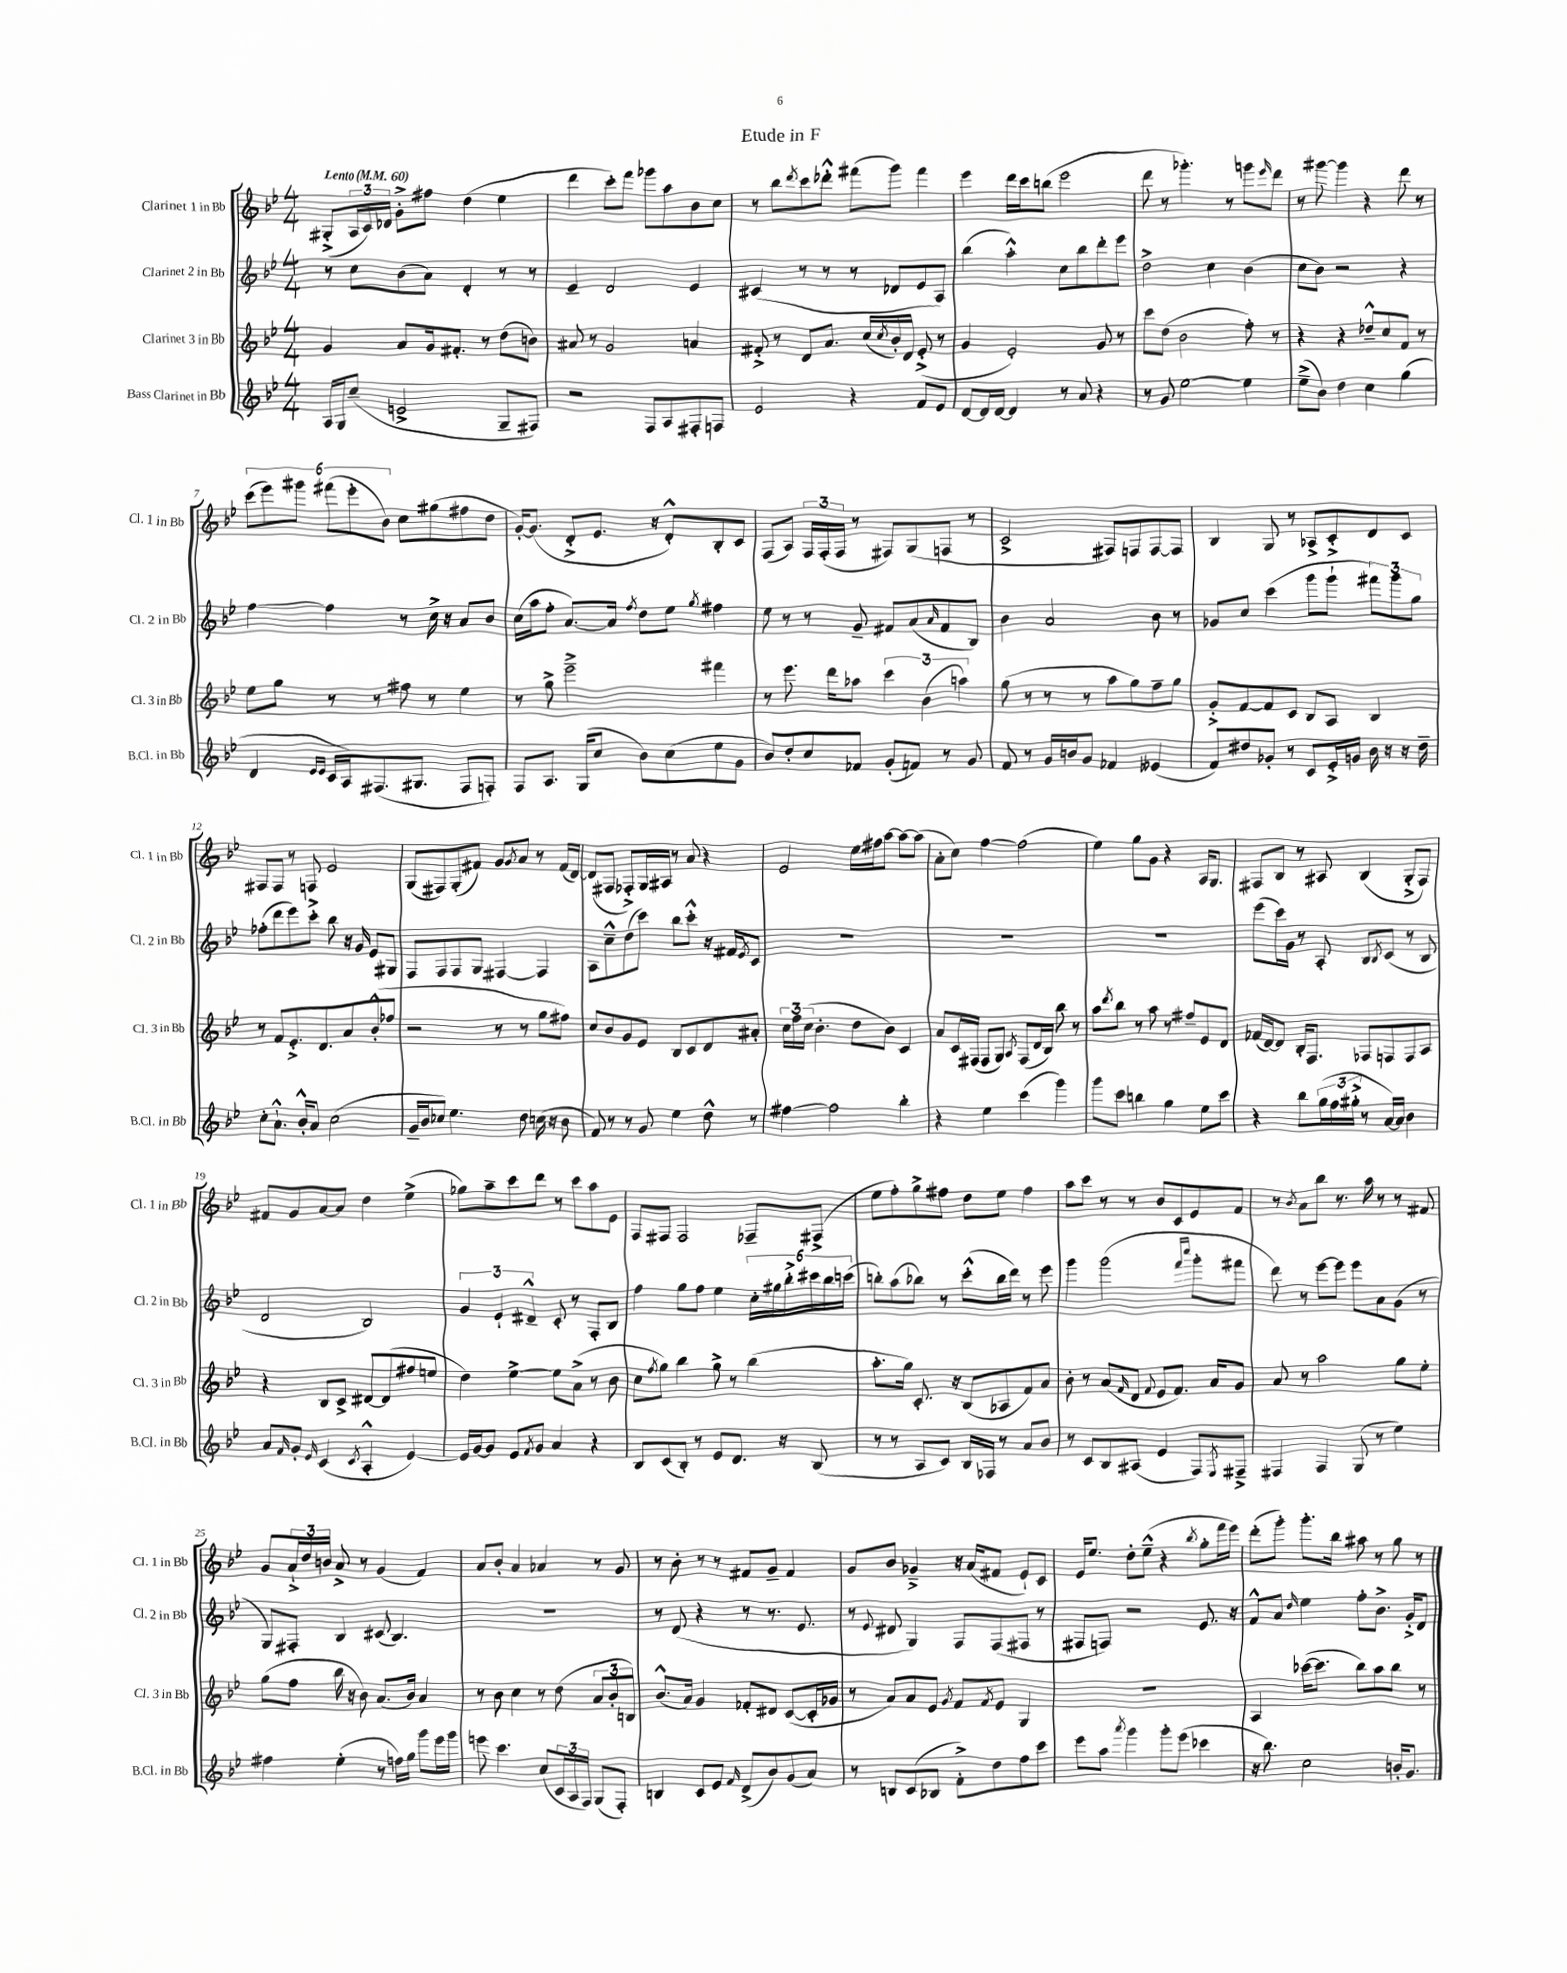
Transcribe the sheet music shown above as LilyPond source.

\header { title = "Etude in F" }
<<
\new StaffGroup <<
\new Staff = "s0" \with { instrumentName = "Clarinet 1 in Bb" shortInstrumentName = "Cl. 1 in Bb" } {
    \clef treble \key bes \major \numericTimeSignature \time 4/4 \tempo "Lento" 4 = 60
    gis8-.->( \tuplet 3/2 { a16 c'16) des'16 } g'8-.-> fis''8 d''4( ees''4 |
    d'''4 c'''8-.) f'''8 ges'''8 a''8 bes'8 c''8 |
    r8 bes''8 \acciaccatura { d'''8 } c'''8 des'''8-.-^ fis'''8( g'''8) fis'''4 |
    ees'''4 d'''16 c'''16 b''8( ees'''2 |
    d'''8 r8 ges'''4.-.) r8 g'''8 \grace { ees'''16 } d'''8 |
    r8 gis'''8~ gis'''4 r4 d'''8 r8 |
    \tuplet 6/4 { c'''8( ees'''8) gis'''8 fis'''8( ees'''8-. bes'8) } c''8 gis''8( fis''8 d''8 |
    g'16~-.) g'8.( d'8-.-> ees'8. r16 d'8-.-^) bes8-. c'8 |
    f8( a8) \tuplet 3/2 { f16 f16-.( f16 } r8 fis8) g8( f8 r8 |
    c'2-> fis8) f8 f8~ f8 |
    bes4 g8 r8 aes8-> c'8-.-> d'8 c'8 |
    fis8 fis8 r8 f8 ees'2 |
    g8( fis8) g8-.( fis'8) g'8 \acciaccatura { g'8 } a'8 r8 fis'16( d'16~) |
    d'8( fis8 fes8-.->) g16 ais16 r8 a'8 r4 |
    ees'2 ees''16 fis''16 a''8~ a''8~ a''8( |
    a'8-. c''8) f''4~ f''2( |
    ees''4) g''8 g'8 r4 a16 g8. |
    fis8 bes8 r8 ais8 bes4( g8-.-> fis8) |
    fis'8 g'8 a'8~ a'8 d''4 ees''4->( |
    ges''8) a''8-- c'''8 d'''8 r8 c'''8 a''8 ees'8 |
    f8 fis8 fis2 fes8-- fis8->( |
    ees''8 f''8-.) g''8-> fis''8 d''8 ees''8 fis''4 |
    a''8 c'''8 r8 r8 bes'8 c'8 ees'8 f'8 |
    r8 \acciaccatura { bes'8 } a'8 bes''8 r8. a''16 r8 r8 fis'8 |
    g'8 \tuplet 3/2 { a'16-!-> d''16 b'16 } a'8-> r8 g'4( f'4) |
    a'8 bes'8-. a'4 aes'4 r8 g'8 |
    r8 bes'8-. r8 r8 fis'8 g'8-- fis'4 |
    g'8 bes'8 ges'4---> r16 a'16( fis'8 ees'8-!) c'8 |
    ees'16 ees''8. d''8-. ees''8---^( r4 \acciaccatura { bes''8 } g''8-. f'''16 ees'''16) |
    d'''8-.( g'''8-.) g'''8.-. bes''16 ais''8 r8 g''8 r8 \bar "|." |
}
\new Staff = "s1" \with { instrumentName = "Clarinet 2 in Bb" shortInstrumentName = "Cl. 2 in Bb" } {
    \clef treble \key bes \major \numericTimeSignature \time 4/4
    r8 c''8 bes'8( a'8) d'4-. r8 r8 |
    ees'4-- d'2 ees'4 |
    cis'4( r8 r8 r8 des'8 ees'8 a8) |
    bes''4( a''4-.-^) c''8 bes''8 d'''8-. ees'''8 |
    d''2-> c''4 bes'4( |
    c''8 bes'8) r2 r4 |
    f''4~ f''4 r8 c''16-> r16 a'8 bes'8 |
    c''16( a''16 f''8-. a'8.~) a'16 \acciaccatura { f''8 } d''8 ees''8 \acciaccatura { g''8 } fis''4 |
    ees''8 r8 r8 g'8-- fis'8 a'8( \grace { a'16 } fis'8 bes8) |
    bes'4 a'2 bes'8 r8 |
    ges'8 c''8 c'''4( g'''8 g'''8-! \tuplet 3/2 { fis'''8) g'''8 g''8 } |
    fes''8-.( d'''8 ees'''8) c'''8-.-> bes''8 r16 g'16 ees'8 gis8 |
    f8 f8 f8 g8 fis4~ fis4 |
    a8 c''8---^ d''8( c'''8) bes''8 c'''8-.-^ r16 fis'16 \acciaccatura { ees'8 } c'8 |
    R1 |
    R1 |
    R1 |
    ees'''8( c'''16) g'16 r8 a8-. bes8 \acciaccatura { bes8 } c'8( r8 bes8 |
    d'2 bes2) |
    \tuplet 3/2 { g'4 ees'4-! dis'4---^ } c'8-. r8 f8-. bes8 |
    f''4 g''8 f''8 ees''4 \tuplet 6/4 { c''16-. gis''16 bes''16-.-> cis'''16 bes''16 c'''16( } |
    b''8-.) a''8( bes''8) r8 c'''8-.-^( bes''16 d'''16) r8 ees'''8 |
    g'''4 g'''2( \grace { f'''16 c''''16 } g'''8-. fis'''8 |
    d'''8) r8 ees'''8~ ees'''8 ees'''8 a'8 g'8( r8 |
    g8) fis8-. bes4 cis'8( bes4.) |
    R1 |
    r8 d'8( r4 r8 r8. ees'8. |
    r8 \appoggiatura { ees'8 } dis'8 g4) f8 f8( fis8 r8 |
    fis8 f8) r2 ees'8. r16 |
    f'8-^ a'8 \grace { d''16 } ees''4 f''8-. bes'8.-> g'16-.-> d'8 \bar "|." |
}
\new Staff = "s2" \with { instrumentName = "Clarinet 3 in Bb" shortInstrumentName = "Cl. 3 in Bb" } {
    \clef treble \key bes \major \numericTimeSignature \time 4/4
    g'4 a'8 g'16 fis'8.-. r8 d''8( b'8) |
    ais'8 r8 g'2 a'4 |
    fis'8-.-> r8 d'8 a'8. c''16( \acciaccatura { c''8 } bes'16-.) d'16 ees'8-.->( r8 |
    g'4 ees'2-.) g'8 r8 |
    c'''8 d''8( bes'2 f''8-.) r8 |
    r4 r4 des''8---^ c''8 f'8 r8 |
    ees''8 g''8 r8 r8 fis''8 r8 ees''4 |
    r8 g''8-> ees'''2---> fis'''4 |
    r8 ees'''8. d'''16 aes''8 \tuplet 3/2 { c'''4 bes'4( a''4) } |
    g''8( r8 r8 r8 a''8 g''8) f''8-- g''8 |
    g'8-.-> f'8~ f'8 c'8 bes8 a8 bes4 |
    r8 f'8 ees'8.-.-> d'8. a'8 bes'8-.-^( fes''8 |
    r2 r8 r8 g''8 fis''8) |
    c''8 bes'8 g'8 ees'8 bes8 c'8 d'8 ais'8-. |
    \tuplet 3/2 { c''16 f''16 c''16( } bes'4.-. d''8 bes'8) c'4 |
    a'8 c'16 fis16( fis8 g8) \acciaccatura { a8 } fis8( d'16 bes16) bes''8 r8 |
    a''8 \acciaccatura { d'''8 } bes''8 r8 a''8 r8 fis''8-- ees'8 d'8 |
    fes'16( d'16~) d'8 bes16-. f8. fes8 f8 f8 a8 |
    r4 bes8 c'8-> dis'8~ dis'8( fis''8 e''8 |
    d''4) ees''4~-> ees''8 a'8->( r8 bes'8 |
    c''8 \acciaccatura { f''8 } g''8) bes''4 g''8-> r8 bes''4( |
    a''8.-. g''16) c'8.-. r16 bes8( aes8 f'8) a'8 |
    bes'8-. r8 a'8( \grace { f'16 } d'8 \appoggiatura { f'8 } ees'8 f'8.) a'16 g'8 |
    a'8 r8 a''2 g''8 ees''8-. |
    g''8( f''8 bes''16 r16 bes'8) a'8.( bes'16) a'4 |
    r8 bes'8 c''4 r8 d''8( \tuplet 3/2 { a'8 bes'8-. b8) } |
    bes'8.-^( a'16) g'4 fes'8-. dis'8 c'8~( c'16-. ges'16 |
    r8 a'8) a'8 ees'8 \acciaccatura { g'8 } f'8 \acciaccatura { f'8 } ees'8 g4 |
    R1 |
    a4 ces'''16~( ces'''8. bes''8) a''8 bes''8 r8 \bar "|." |
}
\new Staff = "s3" \with { instrumentName = "Bass Clarinet in Bb" shortInstrumentName = "B.Cl. in Bb" } {
    \clef treble \key bes \major \numericTimeSignature \time 4/4
    a16 g16 c''8--( e'2-> g8-- fis8) |
    r2 f8 a8 fis8-. f8 |
    ees'2 r4 f'8 ees'8 |
    d'8~ d'16 d'16~ d'4 r8 a'8 r4 |
    r8 g'8 ees''2~ ees''4 |
    ees''8--->( bes'8) d''4 c''4 g''4( |
    d'4 \grace { ees'16 ees'16 } c'16 a16) fis8.( gis8. fis8 f8-.) |
    f8 a8. g16( c''8 bes'8) c''8( ees''8 g'8 |
    bes'8) d''8-. c''8 fes'8 g'8-.( f'8) r8 g'8 |
    f'8 r8 g'16 b'16 g'8 fes'4 eeses'4( |
    f'8) dis''8 ges'8-. r8 c'8 ees'16-.-> g'16 bes'16 r16 r16 dis''16-- |
    c''8-. a'8.-!-^ bes'16-.-^ a'8 c''2( |
    g'16-- bes'16 ces''8) ees''4. d''8 c''16( r16 bes'8 |
    f'8) r8 r8 g'8 ees''4 d''8-^ r8 |
    fis''4~ fis''2 bes''4-. |
    r4 ees''4 c'''4( g'''4) |
    g'''8 c'''8 b''4 g''4 ees''8 c'''8 |
    r4 bes''8 \tuplet 3/2 { g''16( f''16 gis''16-.-> } r8 a'16~) a'16 bes'4 |
    a'8 \grace { f'16 } g'8-. \grace { ees'16 } c'4( \acciaccatura { c'8 } a4-.-^ ees'4~) |
    ees'16 g'16~ g'8 ees'8 \acciaccatura { f'8 } g'8 a'4 r4 |
    bes8 c'8( bes8-.) r8 ees'8 d'8. r16 bes8( |
    r8 r8 a8 c'8) bes16 fes16 r8 a'8 bes'8 |
    r8 c'8 bes8 ais8( ees'4 f8) \acciaccatura { ees8 } fis8---> |
    fis4 fis4 g8( r8 ees''4) |
    fis''4 ees''4-.( r8 f''16) g''16 g'''8 ees'''16 g'''16 |
    e'''8 c'''4. c''8( \tuplet 3/2 { c'16 a16 f16) } g8( f8-.) |
    b4 c'8 ees'8 \grace { f'16 } d'8->( bes'8) g'8( a'8) |
    r8 b8 c'8( bes8 f'8-.->) d''8 f''8 c'''8 |
    ees'''8 a''8 \acciaccatura { a'''8 } g'''4 g'''8-. ees'''8( ces'''4 |
    r16 bes''8.) c''2 b'16-. g'8. \bar "|." |
}
>>
>>
